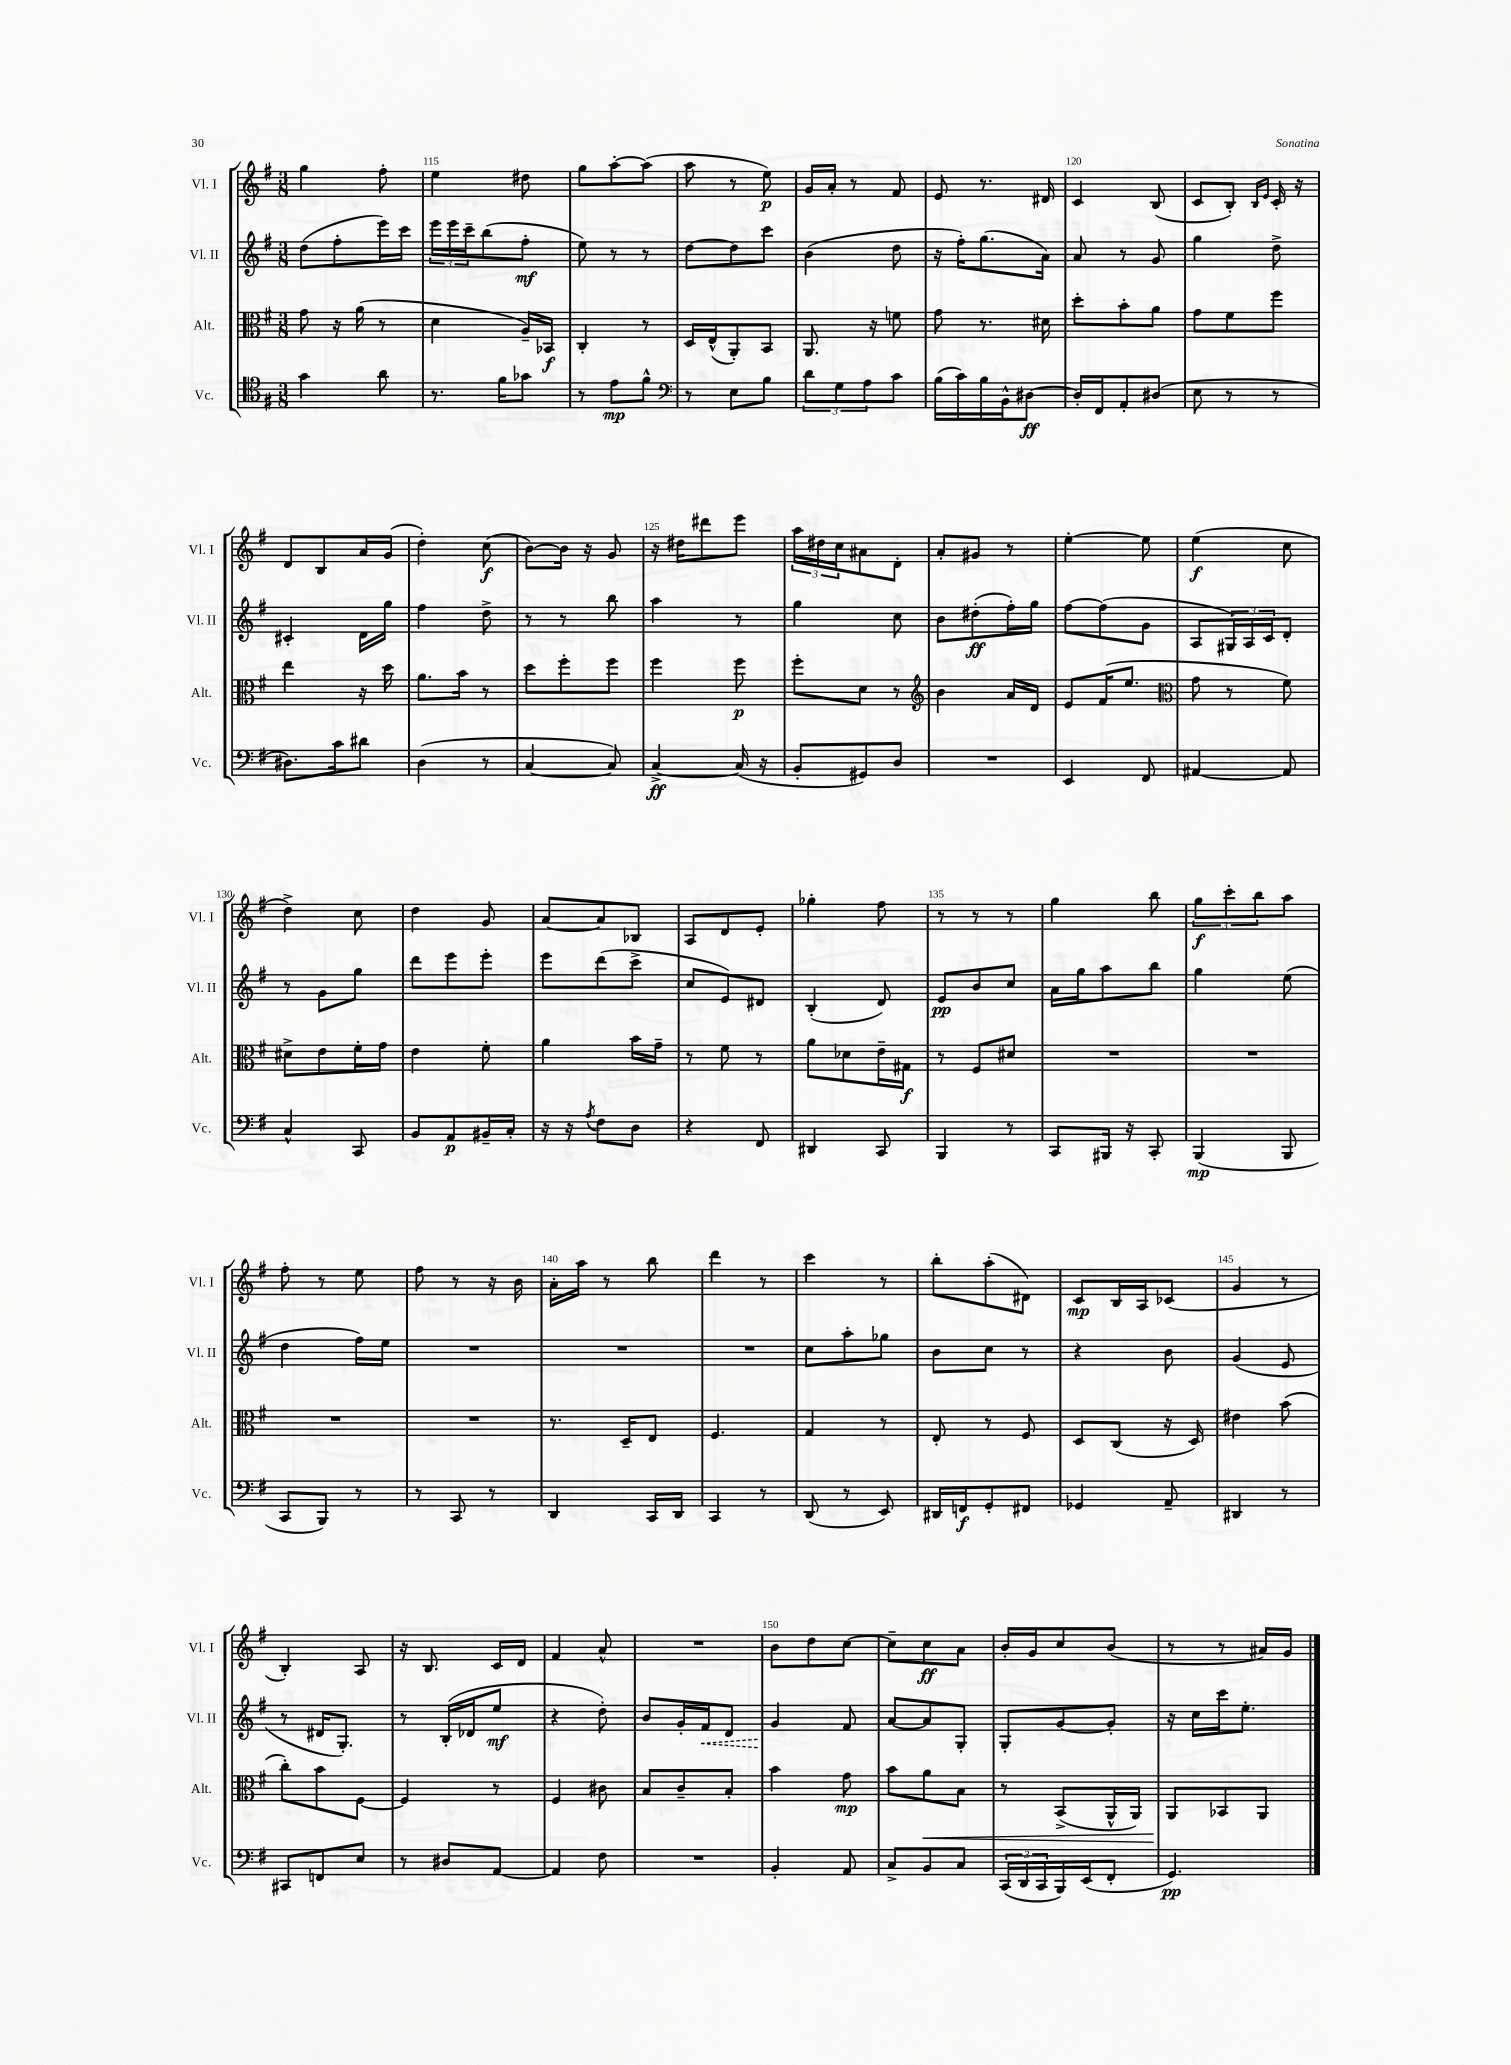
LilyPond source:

<<
\new StaffGroup <<
\new Staff = "s0" \with { instrumentName = "Vl. I" shortInstrumentName = "Vl. I" } {
    \clef treble \key g \major \numericTimeSignature \time 3/8
    g''4 fis''8-. |
    e''4 dis''8 |
    g''8 a''8~-. a''8( |
    a''8 r8 e''8\p) |
    g'16 a'16-. r8 fis'8 |
    e'8 r8. dis'16 |
    c'4 b8( |
    c'8 b8-.) \grace { b16 e'16 } c'16-. r16 |
    d'8 b8 a'16 g'16( |
    d''4-.) c''8\f( |
    b'8~) b'16 r16 g'8 |
    r16 dis''16 dis'''8 e'''8 |
    \tuplet 3/2 { a''16 dis''16 c''16 } ais'8 d'8-. |
    a'8-. gis'8 r8 |
    e''4~-. e''8 |
    e''4\f( c''8 |
    d''4->) c''8 |
    d''4 g'8 |
    a'8~ a'8 bes8 |
    a8 d'8 e'8-. |
    ges''4-. fis''8 |
    r8 r8 r8 |
    g''4 b''8 |
    \tuplet 3/2 { g''8\f c'''8-. b''8 } a''8 |
    fis''8-. r8 e''8 |
    fis''8 r8 r16 b'16 |
    a'16-. a''16 r8 b''8 |
    d'''4 r8 |
    c'''4 r8 |
    b''8-. a''8-.( dis'8) |
    c'8\mp b16 a16 ces'8( |
    g'4 r8 |
    b4-.) a8 |
    r16 b8. c'16 d'16 |
    fis'4 a'8-^ |
    R4. |
    b'8 d''8 c''8~ |
    c''8-- c''8\ff a'8 |
    b'16-. g'16 c''8 b'8( |
    r8 r8 ais'16) g'16 \bar "|." |
}
\new Staff = "s1" \with { instrumentName = "Vl. II" shortInstrumentName = "Vl. II" } {
    \clef treble \key g \major \numericTimeSignature \time 3/8
    d''8( fis''8-. e'''16) c'''16 |
    \tuplet 3/2 { e'''16 e'''16 c'''16-- } b''8( fis''8-.\mf |
    e''8) r8 r8 |
    d''8~ d''8 c'''8 |
    b'4( d''8 |
    r16 fis''16-.) g''8.( a'16) |
    a'8 r8 g'8 |
    g''4 d''8-> |
    cis'4-. d'16 g''16 |
    fis''4 d''8-> |
    r8 r8 b''8 |
    a''4 r8 |
    g''4 c''8 |
    b'8 dis''8-.\ff( fis''16-.) g''16 |
    fis''8~ fis''8( g'8 |
    a8 \tuplet 3/2 { gis16) a16 c'16 } d'8-. |
    r8 g'8 g''8 |
    d'''8 e'''8 e'''8-. |
    e'''8 d'''8( c'''8-> |
    c''8 e'8) dis'8 |
    b4-.( d'8) |
    e'8\pp b'8 c''8 |
    a'16 g''16 a''8 b''8 |
    g''4 e''8( |
    d''4 fis''16) e''16 |
    R4. |
    R4. |
    R4. |
    c''8 a''8-. ges''8 |
    b'8 c''8 r8 |
    r4 b'8 |
    g'4( e'8 |
    r8 dis'16 g8.-.) |
    r8 b16-.( des'16 e''8\mf |
    r4 d''8-.) |
    b'8 g'16-. \once \override Hairpin.style = #'dashed-line fis'16\< d'8 |
    g'4\! fis'8 |
    a'8~ a'8 g8-. |
    g8-. g'8~ g'8-. |
    r16 c''16 c'''16 e''8.-. \bar "|." |
}
\new Staff = "s2" \with { instrumentName = "Alt." shortInstrumentName = "Alt." } {
    \clef alto \key g \major \numericTimeSignature \time 3/8
    g'8 r16 a'16( r8 |
    d'4 a16--) bes,16\f |
    c4-. r8 |
    d16 e16-^( a,8-.) b,8 |
    a,8. r16 f'8 |
    g'8 r8. dis'16 |
    d''8-. b'8-. a'8 |
    g'8 fis'8 fis''8 |
    e''4 r16 d''16 |
    a'8. b'16 r8 |
    d''8 fis''8-. fis''8 |
    fis''4 fis''8\p |
    fis''8-. d'8 r8 |
    \clef treble b'4 a'16 d'16 |
    e'8 fis'16( e''8. |
    \clef alto g'8 r8 fis'8) |
    dis'8-> e'8 fis'16-. g'16 |
    e'4 fis'8-. |
    a'4 b'16 g'16-- |
    r8 fis'8 r8 |
    a'8 des'8 e'16-- gis16\f |
    r8 fis8 dis'8 |
    R4. |
    R4. |
    R4. |
    R4. |
    r8. d16-- e8 |
    fis4. |
    g4 r8 |
    e8-. r8 fis8 |
    d8 c8( r16 d16) |
    eis'4 b'8( |
    c''8-.) b'8 fis8~ |
    fis4 r8 |
    fis4 cis'8 |
    b8 c'8-- b8-. |
    b'4 g'8\mp |
    b'8 a'8\< b8 |
    r8 b,8->( a,16-^ a,16) |
    a,8\! bes,8 a,8 \bar "|." |
}
\new Staff = "s3" \with { instrumentName = "Vc." shortInstrumentName = "Vc." } {
    \clef tenor \key g \major \numericTimeSignature \time 3/8
    g'4 a'8 |
    r8. fis'16 ges'8 |
    r8 e'8\mp fis'8-^ |
    \clef bass r8 e8 b8 |
    \tuplet 3/2 { d'8 g8 a8 } c'8 |
    b16( c'16) b16 b,16-^ dis8~\ff |
    dis16-. fis,16 a,8-. dis8( |
    e8 r8 r8 |
    dis8.) c'16 dis'8 |
    d4( r8 |
    c4~ c8) |
    c4~->\ff c16( r16 |
    b,8-. gis,8) d8 |
    R4. |
    e,4 fis,8 |
    ais,4~ ais,8 |
    c4-^ c,8 |
    b,8 a,8\p bis,16-- c16-. |
    r16 r16 \acciaccatura { a8 } fis8 d8 |
    r4 fis,8 |
    dis,4 c,8 |
    b,,4 r8 |
    c,8 bis,,16 r16 c,8-. |
    b,,4\mp( b,,8 |
    c,8 b,,8) r8 |
    r8 c,8 r8 |
    d,4 c,16 d,16 |
    c,4 r8 |
    d,8( r8 e,8) |
    dis,16 f,16\f g,8-. fis,8 |
    ges,4 a,8-- |
    dis,4 r8 |
    cis,8 f,8 e8 |
    r8 dis8 a,8~ |
    a,4 fis8 |
    R4. |
    b,4-. a,8 |
    c8-> b,8 c8 |
    \tuplet 3/2 { c,16( d,16 c,16 } b,,16) e,16( fis,8-. |
    g,4.\pp) \bar "|." |
}
>>
>>
\layout { \context { \Score currentBarNumber = #114 \override BarNumber.break-visibility = ##(#f #t #t) barNumberVisibility = #(every-nth-bar-number-visible 5) } }
